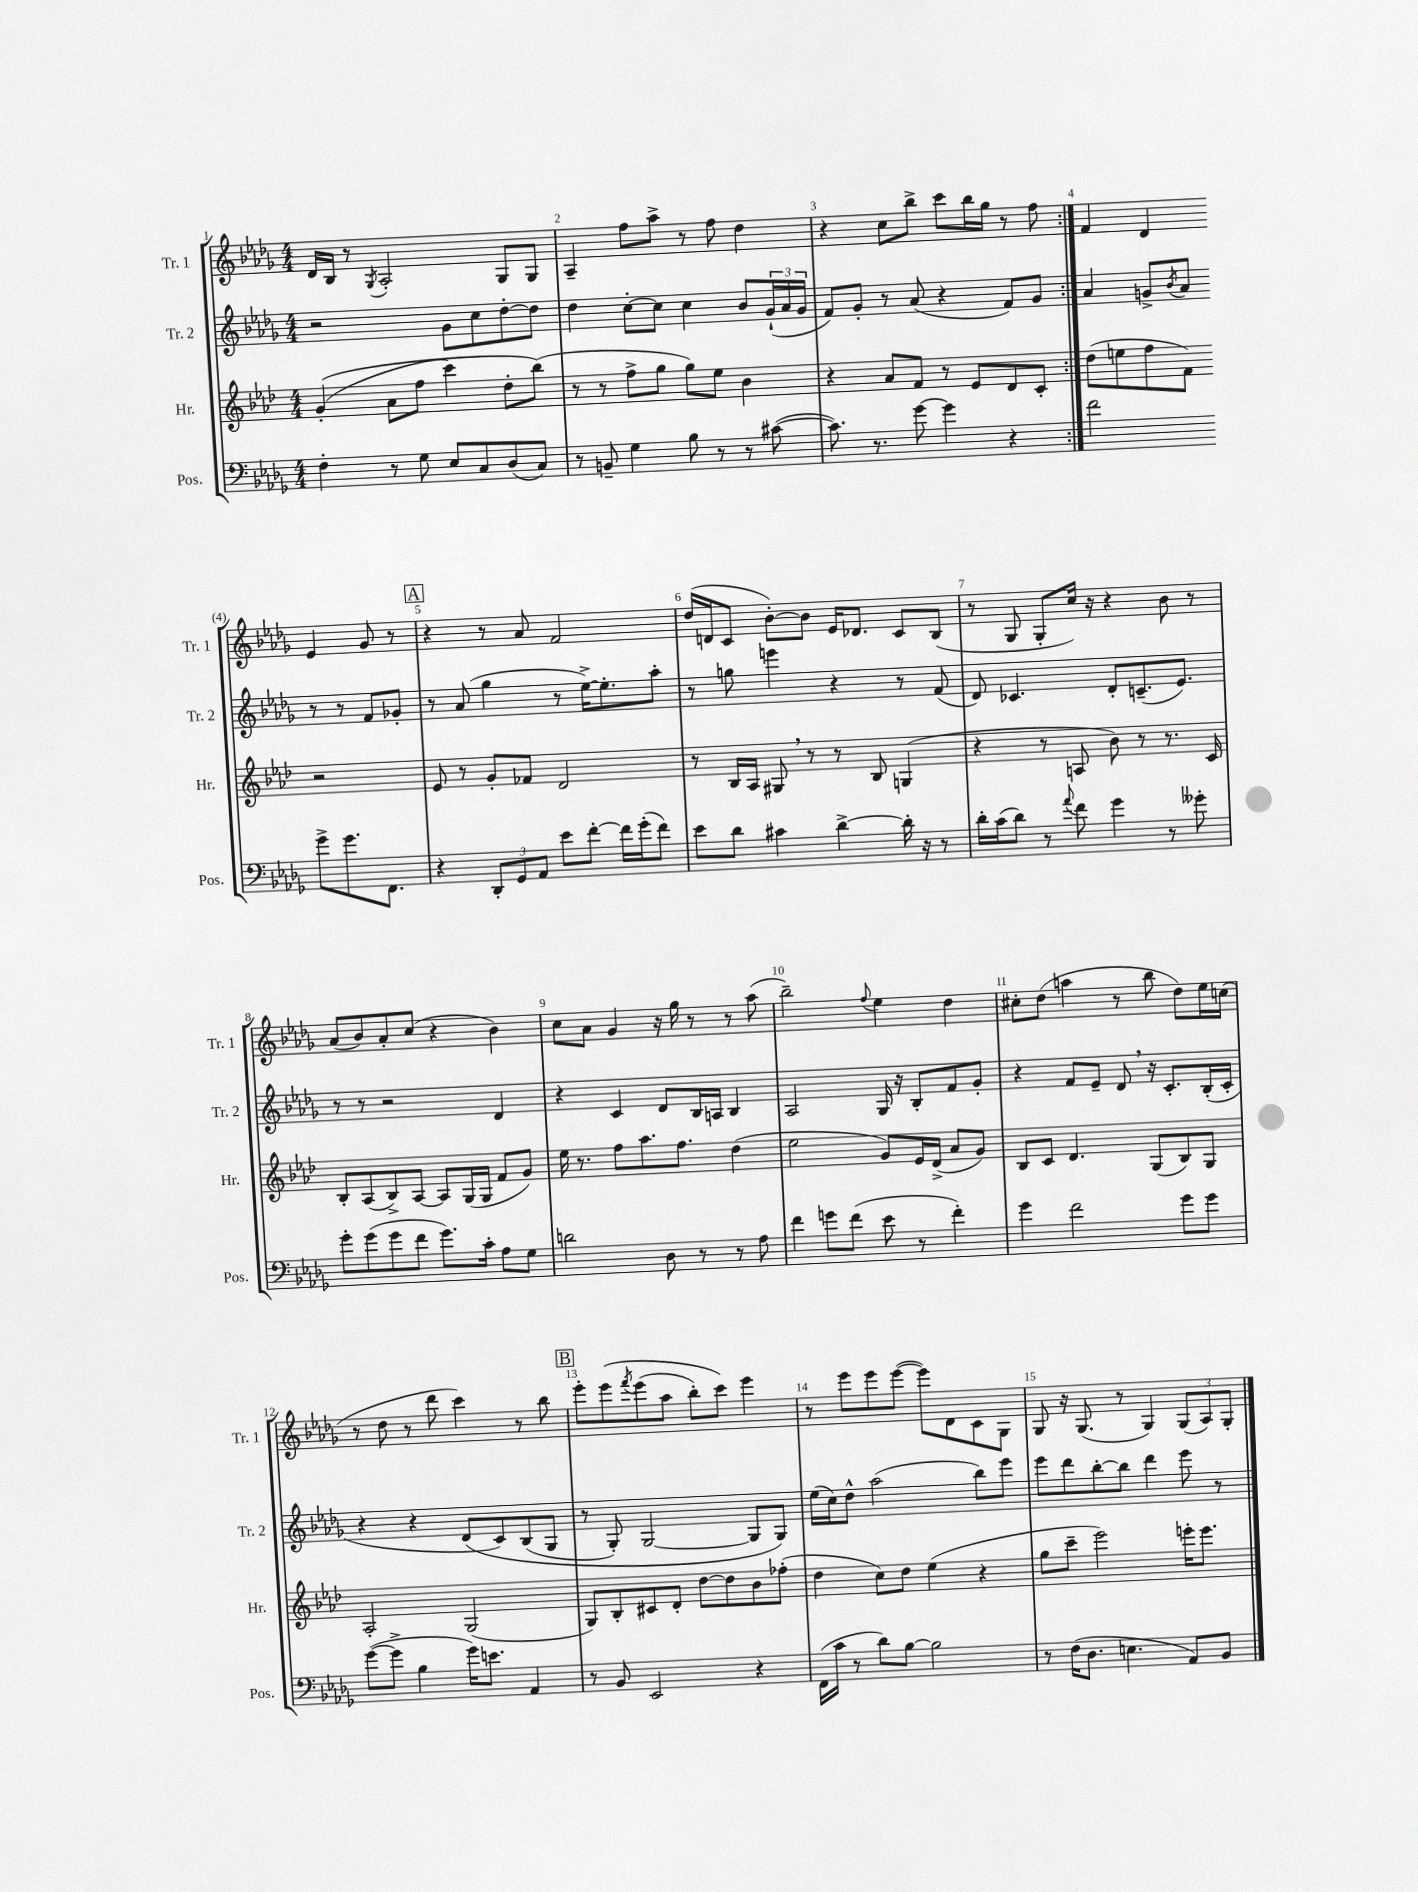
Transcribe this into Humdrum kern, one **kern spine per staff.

**kern	**kern	**kern	**kern
*staff4	*staff3	*staff2	*staff1
*clefF4	*clefG2	*clefG2	*clefG2
*k[b-e-a-d-g-]	*k[b-e-a-d-]	*k[b-e-a-d-g-]	*k[b-e-a-d-g-]
*M4/4	*M4/4	*M4/4	*M4/4
4F'	&((4g'	2r	16d-
.	.	.	16B-
.	.	.	8r
.	.	.	8qG-
8r	8a-	.	2A-'
8G-	8ff	.	.
8E-	4ccc)	8g-	.
8C	.	8cc	.
(8D-	8dd-'	[8dd-'	8G-
8C)	(8bb-&)	8dd-]	8G-
=	=	=	=
8r	8r	4dd-	4A-~
8BB~	8r	.	.
4G-	8ff^	[8cc'	8ff
.	8gg	8cc]	8aa-^
8B-	8gg)	4cc	8r
8r	8ee-	.	8ff
8r	4b-	8b-	4dd-
([8c#	.	(24g-`	.
.	.	24a-	.
.	.	24g-	.
=	=	=	=
8.c#])	4r	8f)	4r
.	.	8g-'	.
8.r	.	.	.
.	8a-	8r	8cc
[8g-	8f	(8a-	8bb-^
4g-]	8r	4r	8ccc
.	8e-	.	16bb-
.	.	.	16gg-
4r	8d-	8f)	8r
.	8c'	8g-	8ff
=:|!	=:|!	=:|!	=:|!
2f	(8dd-	4a-	4f
.	8ee	.	.
.	8ff	8g^	4d-
.	.	8qb-	.
.	8f)	8a-	.
8g-^	2r	8r	4e-
8.g-	.	8r	.
.	.	8f	8g-
8.FF	.	.	.
.	.	8g-'	8r
=	=	=	=
4r	8e-	8r	4r
.	8r	(8a-	.
12DD-'	8g'	4gg-	8r
12GG-	.	.	.
.	8f-	.	8a-
12AA-	.	.	.
8e-	2d-	8r	2f
[8f'	.	[16ee-^)	.
.	.	8.ee-']	.
16f]	.	.	.
(16g-'	.	.	.
8f)	.	8aa-'	.
=	=	=	=
8e-	8r	8r	(16dd-
.	.	.	16d
8d-	16B-	8gg	8c
.	16A-	.	.
4c#	8G#	4eee	[8b-')
.	8r	.	8b-]
[4d-^	8r	4r	16e-
.	.	.	8.d-
.	8B-	.	.
16d-']	(4G	8r	8c
16r	.	.	.
8r	.	(8f	(8B-
=	=	=	=
16d-'	4r	8d-)	8r
(16c	.	.	.
8d-)	.	4.c-	8G-
8r	8r	.	8G-'
8qqa-	.	.	.
8f	8A	.	16cc)
.	.	.	16r
4g-	8b-)	8d-'	4r
.	8r	(8.c~	.
8r	8.r	.	8b-
.	.	8.e-)	.
8g--'	.	.	8r
.	16c	.	.
=	=	=	=
8g-'	8B-'	8r	(8a-
(8g-	(8A-	8r	8b-)
8g-	8B-^)	2r	8a-'
8f	[8A-	.	(8cc
8.g-)	8A-]	.	4r
.	(16G	.	.
16c'	16G	.	.
8A-	8f	4d-	4b-)
8G-	8g)	.	.
=	=	=	=
2d	16ee-	4r	8cc
.	8.r	.	.
.	.	.	8a-
.	8ff	4c	4g-
.	8.aa-	.	.
8D-	.	8d-	16r
.	8.ff	.	16gg-
8r	.	16B-	8r
.	.	16A	.
8r	(4dd-	4B-	8r
8A-	.	.	(8aa-
=	=	=	=
4f	2ee-	2A-	2bb-~)
8g	.	.	.
(8f	.	.	.
.	.	.	8qqff
8e-	8g)	16G-	4ee-
.	.	16r	.
8r	16e-	8B-'	.
.	(16d-^	.	.
4f')	8a-	8f	4dd-
.	8g)	8g-'	.
=	=	=	=
4g-	8B-	4r	8cc#'
.	8c	.	(8dd-
2f	4.d-	8f	4aa
.	.	8e-~	.
.	.	8d-	8r
.	(8G	16r	8bb-
.	.	8.c'	.
8g-	8B-)	.	8dd-)
8g-	8G	(16B-'	16ee-
.	.	16c'	(16cc
=	=	=	=
([8g-	2A-'	4r	8r
8g-^]	.	.	8dd-
4B-	.	4r	8r
.	.	.	8ddd-
16g-)	(2G	&(8d-	4ccc)
8.e	.	.	.
.	.	8c)	.
4AA-	.	(8B-	8r
.	.	8G-	8bb-
=	=	=	=
8r	8G)	8r	8eee-'
8BB-	8B-'	8G-')	&(8eee-
.	.	.	8qfff
2EE-	8c#	[2G-	(8eee-
.	8d-'	.	8aa-
.	[8dd-	.	8bb-')
.	8dd-]	.	8ccc&)
4r	8b-	8G-]	4eee-
.	(8ff-'	8G-&)	.
=	=	=	=
(16FF	4dd-	(16ee-	8r
16c	.	16cc)	.
8r	.	8dd-^^	8eee-
8d-)	8cc)	(2aa-	8eee-
[8B-	8dd-	.	([8eee-
2B-]	(4ee-	.	8eee-])
.	.	.	8d-
.	4r	8bb-)	8c
.	.	8eee-	8G-
=	=	=	=
8r	8gg	8eee-	8G-
(16F	8ccc~	8ddd-	16r
8.D-	.	.	(8.G-
.	2eee-)	[8bb-'	.
4.E	.	8bb-]	8r
.	.	4ddd-	4G-)
8AA-)	16eee'	8eee-	(12G-
.	8.eee	.	.
.	.	.	12A-)
8BB-	.	8r	.
.	.	.	12G-'
==	==	==	==
*-	*-	*-	*-
